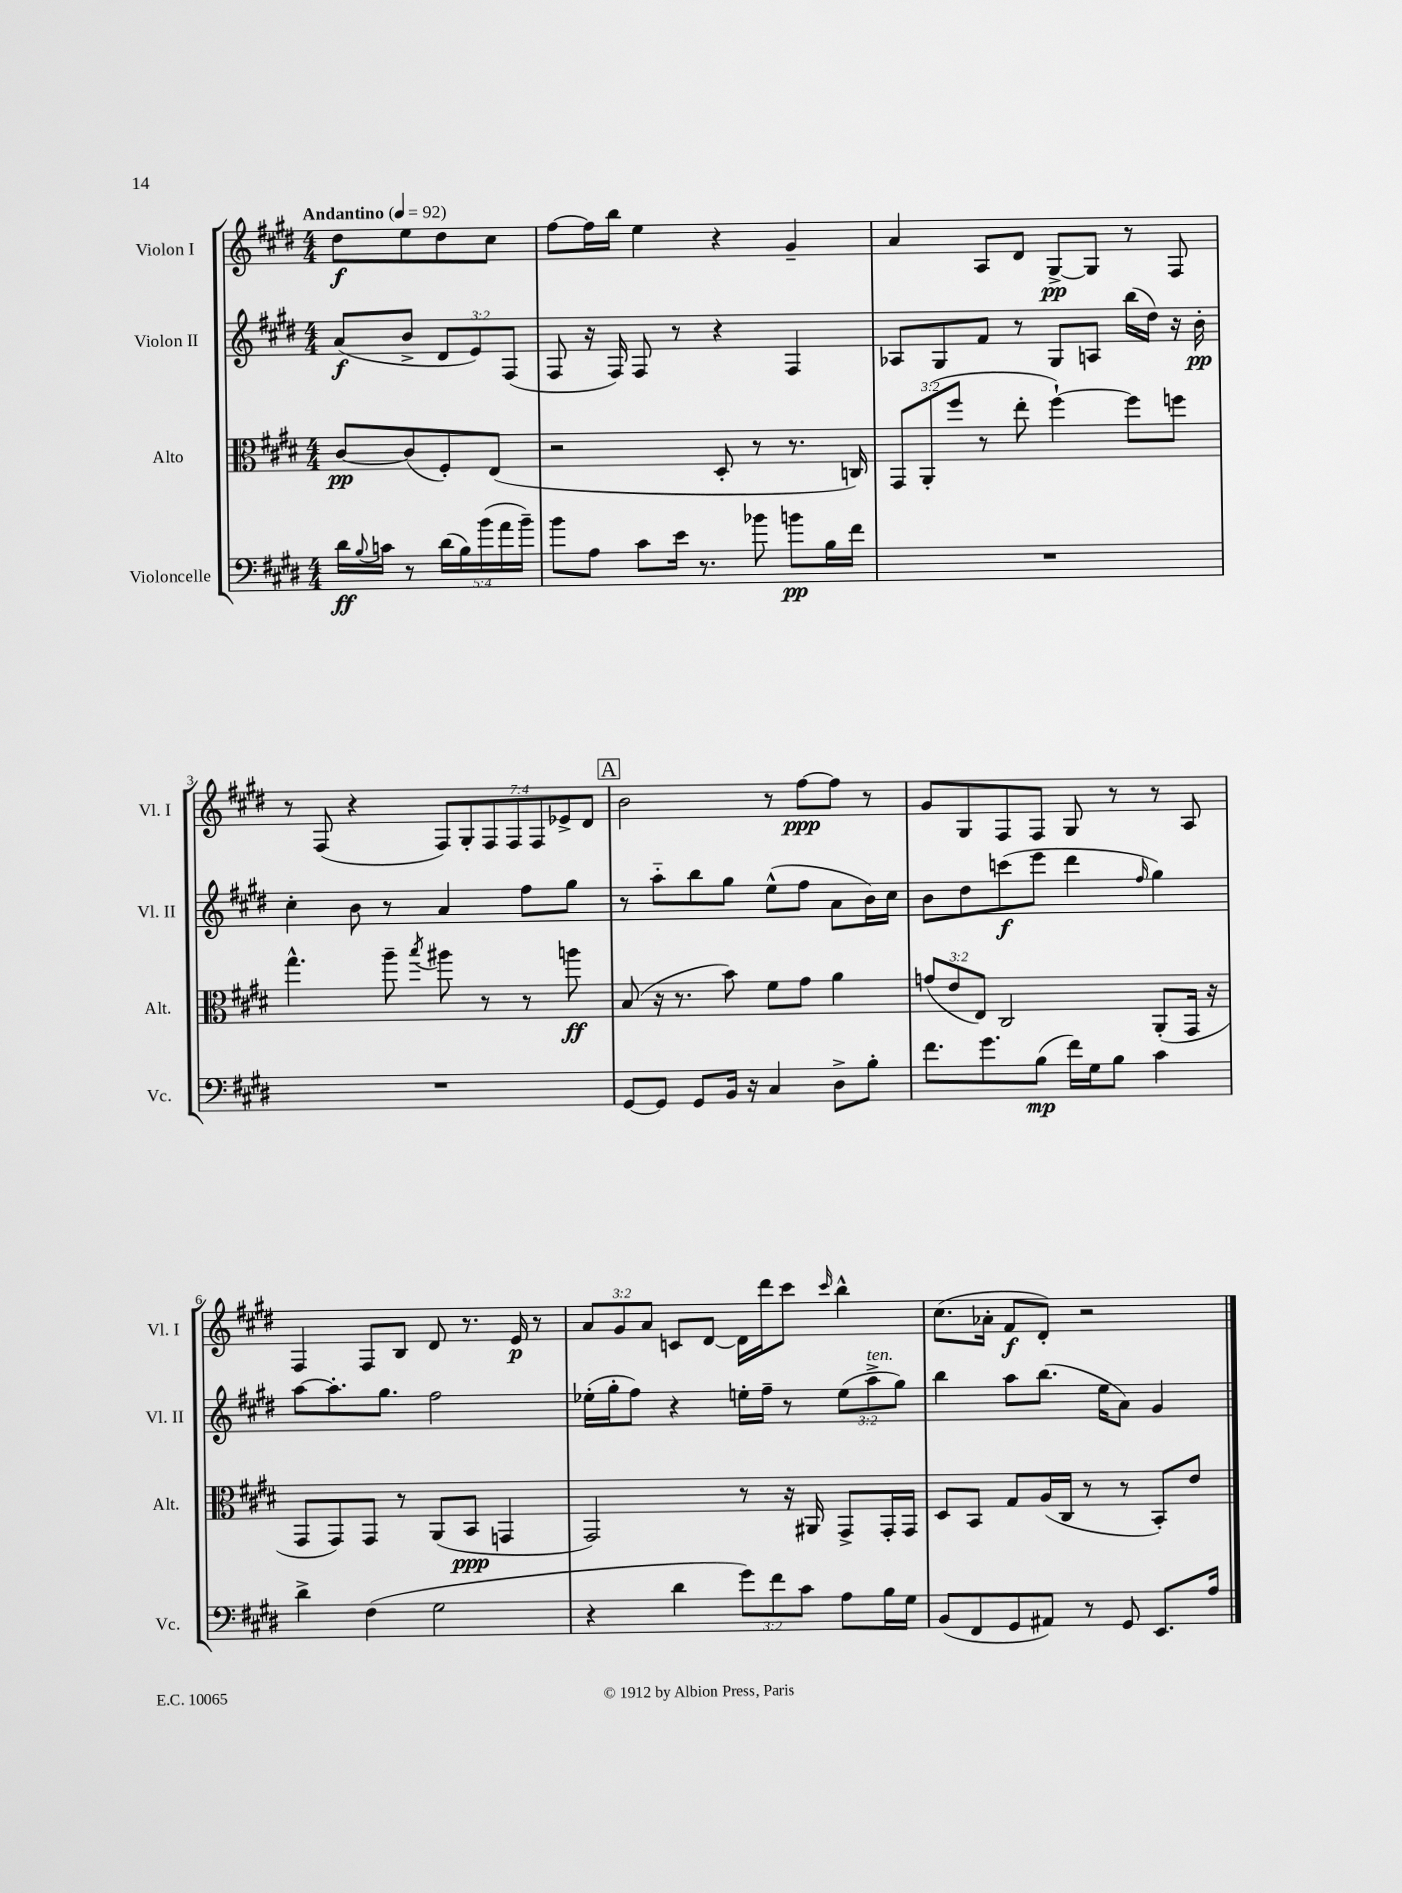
<<
\new StaffGroup <<
\new Staff = "s0" \with { instrumentName = "Violon I" shortInstrumentName = "Vl. I" } {
    \clef treble \key e \major \numericTimeSignature \time 4/4 \override Staff.TupletNumber.text = #tuplet-number::calc-fraction-text \partial 2 \tempo "Andantino" 4 = 92
    dis''8\f e''8 dis''8 cis''8 |
    fis''8~ fis''16 b''16 e''4 r4 gis'4-- |
    a'4 a8 dis'8 gis8~->\pp gis8 r8 fis8 |
    r8 fis8( r4 \tuplet 7/4 { fis8) gis8-. fis8 fis8 fis8 ees'8-> dis'8 } |
    \mark \markup { \box "A" } b'2 r8 fis''8~\ppp fis''8 r8 |
    gis'8 gis8 fis8 fis8 gis8 r8 r8 a8 |
    fis4 fis8 b8 dis'8 r8. e'16\p r8 |
    \tuplet 3/2 { a'8 gis'8 a'8 } c'8 dis'8~ dis'16 dis'''16 cis'''8 \grace { cis'''16 } b''4-^ |
    cis''8.( aes'16-. fis'8\f dis'8-.) r2 \bar "|." |
}
\new Staff = "s1" \with { instrumentName = "Violon II" shortInstrumentName = "Vl. II" } {
    \clef treble \key e \major \numericTimeSignature \time 4/4 \override Staff.TupletNumber.text = #tuplet-number::calc-fraction-text \partial 2
    a'8\f( b'8-> \tuplet 3/2 { dis'8 e'8) fis8( } |
    fis8 r16 fis16) fis8 r8 r4 fis4 |
    aes8 gis8 fis'8 r8 gis8 a8 b''16( dis''16) r16 b'16-.\pp |
    cis''4-. b'8 r8 a'4 fis''8 gis''8 |
    \mark \markup { \box "A" } r8 a''8-_ b''8 gis''8 e''8-^( fis''8 a'8 b'16) cis''16 |
    b'8 dis''8 c'''8\f( e'''8 dis'''4 \grace { fis''16 } gis''4) |
    a''8~ a''8.-. gis''8. fis''2 |
    ees''16-.( gis''16-. fis''8) r4 e''16-. fis''16-- r8 \tuplet 3/2 { e''8( a''8->^\markup { \italic "ten." } gis''8) } |
    b''4 a''8 b''8.( e''16 a'8) gis'4 \bar "|." |
}
\new Staff = "s2" \with { instrumentName = "Alto" shortInstrumentName = "Alt." } {
    \clef alto \key e \major \numericTimeSignature \time 4/4 \override Staff.TupletNumber.text = #tuplet-number::calc-fraction-text \partial 2
    cis'8~\pp cis'8( fis8-.) e8( |
    r2 dis8-. r8 r8. c16) |
    \tuplet 3/2 { gis,8 a,8-.( fis''8 } r8 e''8-. fis''4~-!) fis''8 f''8 |
    gis''4.-^ a''8-- \acciaccatura { b''8 } ais''8 r8 r8 a''8\ff |
    \mark \markup { \box "A" } b8( r16 r8. b'8) fis'8 gis'8 a'4 |
    \tuplet 3/2 { g'8( e'8 e8) } cis2 a,8-.( gis,16 r16 |
    gis,8 gis,8) gis,8 r8 a,8( b,8\ppp g,4 |
    gis,2) r8 r16 ais,16 gis,8-> gis,16-. gis,16 |
    dis8 b,8 gis8 a16( cis16 r8 r8 b,8-.) e'8 \bar "|." |
}
\new Staff = "s3" \with { instrumentName = "Violoncelle" shortInstrumentName = "Vc." } {
    \clef bass \key e \major \numericTimeSignature \time 4/4 \override Staff.TupletNumber.text = #tuplet-number::calc-fraction-text \partial 2
    dis'16\ff \appoggiatura { b8 } c'16 r8 \tuplet 5/4 { dis'16( b16) b'16( a'16 b'16--) } |
    b'8 a8 cis'8 e'16 r8. bes'8 b'8\pp b16 fis'16 |
    R1 |
    R1 |
    \mark \markup { \box "A" } gis,8~ gis,8 gis,8 b,16 r16 cis4 dis8-> b8-. |
    fis'8. gis'8. b8\mp( fis'16) gis16 b8 cis'4 |
    dis'4-> fis4( gis2 |
    r4 dis'4 \tuplet 3/2 { gis'8) fis'8 cis'8 } a8 b16 gis16 |
    b,8( fis,8 gis,8 ais,8) r8 gis,8 e,8. a16 \bar "|." |
}
>>
>>
